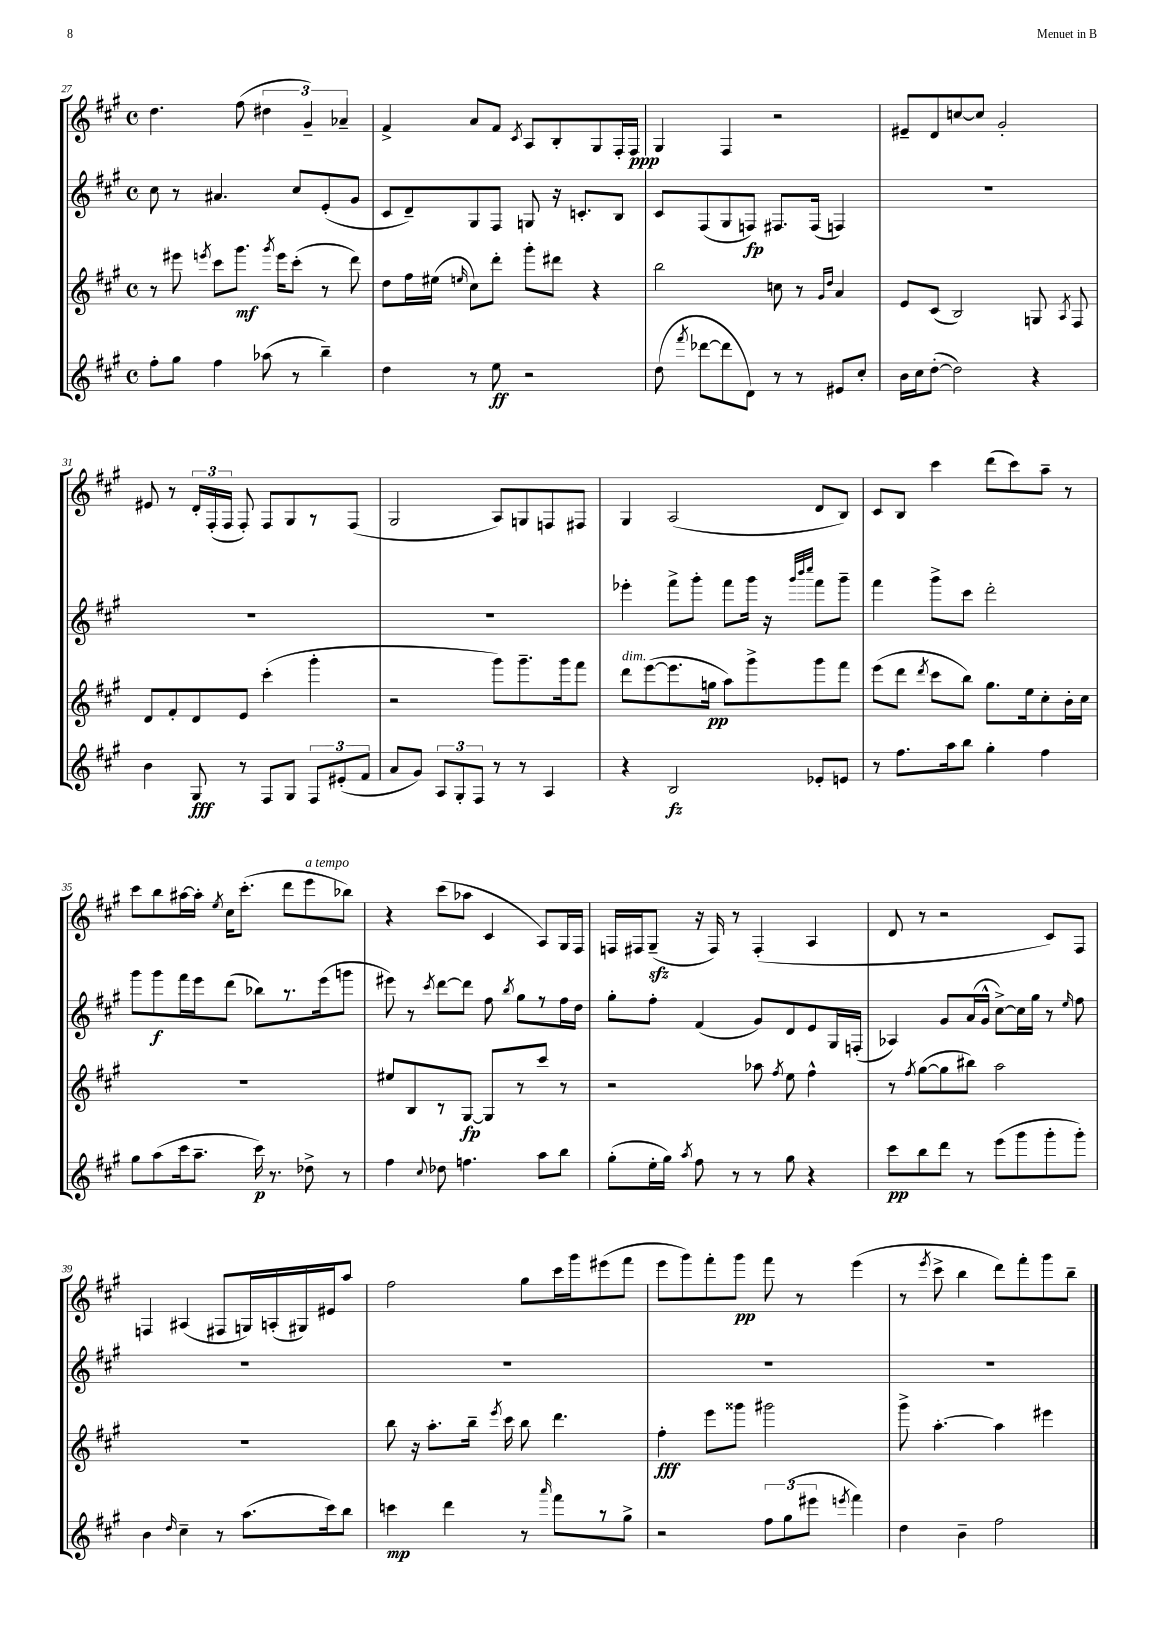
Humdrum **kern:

**kern	**kern	**kern	**kern
*staff4	*staff3	*staff2	*staff1
*clefG2	*clefG2	*clefG2	*clefG2
*k[f#c#g#]	*k[f#c#g#]	*k[f#c#g#]	*k[f#c#g#]
*M4/4	*M4/4	*M4/4	*M4/4
*met(c)	*met(c)	*met(c)	*met(c)
8ff#'	8r	8cc#	4.dd
8gg#	8eee#	8r	.
.	8qeee	.	.
4ff#	8ccc#	4.a#	.
.	8.ggg#	.	(8ff#
(8aa-	.	.	6dd#
.	8qggg#	.	.
.	16eee	.	.
8r	(8ccc#'	8cc#	.
.	.	.	6g#~)
4bb~)	8r	(8e'	.
.	.	.	6a-~
.	8ddd)	8g#	.
=	=	=	=
4dd	8dd	8c#	4f#^
.	16ff#	8d~)	.
.	(16ee#	.	.
.	16qqee	.	.
8r	8cc#)	8G#	8a
8ee	8ddd'	8F#	8f#
.	.	.	8qc#
2r	8ggg#'	8G	8A
.	8ddd#	16r	8B'
.	.	8.c'	.
.	4r	.	8G#
.	.	8B	16F#'
.	.	.	16F#
=	=	=	=
(8dd	2bb	8c#	4G#
8qfff#	.	.	.
[8ddd-	.	(8F#	.
8ddd-]	.	8G#	4F#
8d)	.	8F)	.
8r	8cc	8.F#	2r
8r	8r	.	.
.	.	(16F#	.
.	16qqg#	.	.
.	16qqdd	.	.
8e#	4a	4F)	.
8cc#'	.	.	.
=	=	=	=
16b	8e	1r	8e#~
16cc#	.	.	.
([8dd'	(8c#	.	8d
2dd])	2B)	.	[8cc
.	.	.	8cc]
.	.	.	2g#'
4r	8G	.	.
.	8qA	.	.
.	8F#	.	.
=	=	=	=
4b	8d	1r	8e#
.	8f#'	.	8r
8G#	8d	.	24d'
.	.	.	(24F#'
.	.	.	24F#
8r	8e	.	8F#')
8F#	(4ccc#'	.	8F#
8G#	.	.	8G#
12F#	4ggg#'	.	8r
(12e#'	.	.	.
.	.	.	(8F#
12f#	.	.	.
=	=	=	=
8a	2r	1r	2G#
8g#)	.	.	.
12A	.	.	.
12G#'	.	.	.
12F#	.	.	.
8r	8ggg#)	.	8A)
8r	8.ggg#~	.	8G
4A	.	.	8F
.	16ggg#	.	.
.	8fff#	.	8F#
=	=	=	=
4r	8ddd	4eee-'	4G#
.	([8eee	.	.
2B	8.eee]	8fff#^	(2A
.	.	8ggg#'	.
.	16gg	.	.
.	8aa)	8fff#	.
.	8ggg#^	16ggg#	.
.	.	16r	.
.	.	32qqggg#	.
.	.	32qqbbb	.
.	.	32qqcccc#	.
8e-'	8ggg#	8fff#	8d
8e	8fff#	8ggg#~	8B)
=	=	=	=
8r	(8eee	4fff#	8c#
8.ff#	8ddd	.	8B
.	8qddd	.	.
.	8ccc#	8ggg#^	4ccc#
16aa	.	.	.
8bb	8bb)	8ccc#	.
4gg#'	8.gg#	2ddd'	(8ddd
.	.	.	8ccc#)
.	16ee	.	.
4ff#	8cc#'	.	8aa~
.	16b'	.	8r
.	16cc#	.	.
=	=	=	=
8gg#	1r	8ggg#	8ccc#
(8aa	.	8ggg#	8bb
16ccc#	.	16fff#	[16aa#
8.aa~	.	16eee	16aa#']
.	.	.	8qee
.	.	(8ddd	16cc#
.	.	.	(8.ccc#'
16ccc#)	.	8bb-)	.
8.r	.	.	.
.	.	8.r	8ddd
8dd-^	.	.	8eee
.	.	(16eee	.
8r	.	8ggg	8bb-)
=	=	=	=
4ff#	8ee#	8eee#)	4r
.	8B	8r	.
8qqcc#	.	8qccc#	.
8dd-	8r	[8ddd	(8ccc#
4.ff	[8G#	8ddd]	8aa-
.	8G#]	8ff#	4c#
.	.	8qbb	.
.	8r	8gg#	.
8aa	8ccc#	8r	8A)
8bb	8r	16ff#	16G#
.	.	16dd	16F#
=	=	=	=
(8gg#'	2r	8gg#'	16F
.	.	.	16F#
16ee'	.	8ff#'	(8G#~
16gg#)	.	.	.
8qaa	.	.	.
8ff#	.	(4f#	16r
.	.	.	16F#)
8r	.	.	8r
8r	8aa-	8g#)	(4F#'
.	8qff#	.	.
8gg#	8ee	8d	.
4r	4ff#^^	8e	4A
.	.	16G#	.
.	.	(16F'	.
=	=	=	=
8ccc#	8r	4A-)	8d
.	8qff#	.	.
8bb	([8gg#	.	8r
8ddd	8gg#]	8g#	2r
8r	8bb#)	(16a	.
.	.	16g#^^	.
(8eee	2aa	[8cc#^)	.
8ggg#	.	16cc#]	.
.	.	16gg#	.
8ggg#'	.	8r	8c#)
.	.	16qqee	.
8ggg#')	.	8ff#	8F#
=	=	=	=
4b	1r	1r	4F
16qqdd	.	.	.
4cc#~	.	.	(4A#
8r	.	.	8F#
(8.aa	.	.	16G)
.	.	.	(16A'
.	.	.	16G#)
16ccc#)	.	.	16e#
8bb	.	.	8aa
=	=	=	=
4ccc	8bb	1r	2ff#
.	16r	.	.
.	8.aa'	.	.
4ddd	.	.	.
.	16bb~	.	.
.	8qeee	.	.
.	16ccc#	.	.
8r	8bb	.	8gg#
16qqaaa	.	.	.
8fff#	4.ddd	.	16ccc#
.	.	.	16ggg#
8r	.	.	(8eee#
8gg#^	.	.	8fff#
=	=	=	=
2r	4ff#'	1r	8eee
.	.	.	8ggg#)
.	8eee	.	8fff#'
.	8ggg##	.	8ggg#
12ff#	2ggg#	.	8fff#
(12gg#	.	.	.
.	.	.	8r
12eee#	.	.	.
8qeee	.	.	.
4fff#)	.	.	(4eee
=	=	=	=
4dd	8ggg#^	1r	8r
.	.	.	8qeee
.	[4.aa'	.	8ccc#^
4b~	.	.	4bb
2ff#	4aa]	.	8ddd)
.	.	.	8fff#'
.	4eee#	.	8ggg#
.	.	.	8bb~
==	==	==	==
*-	*-	*-	*-
